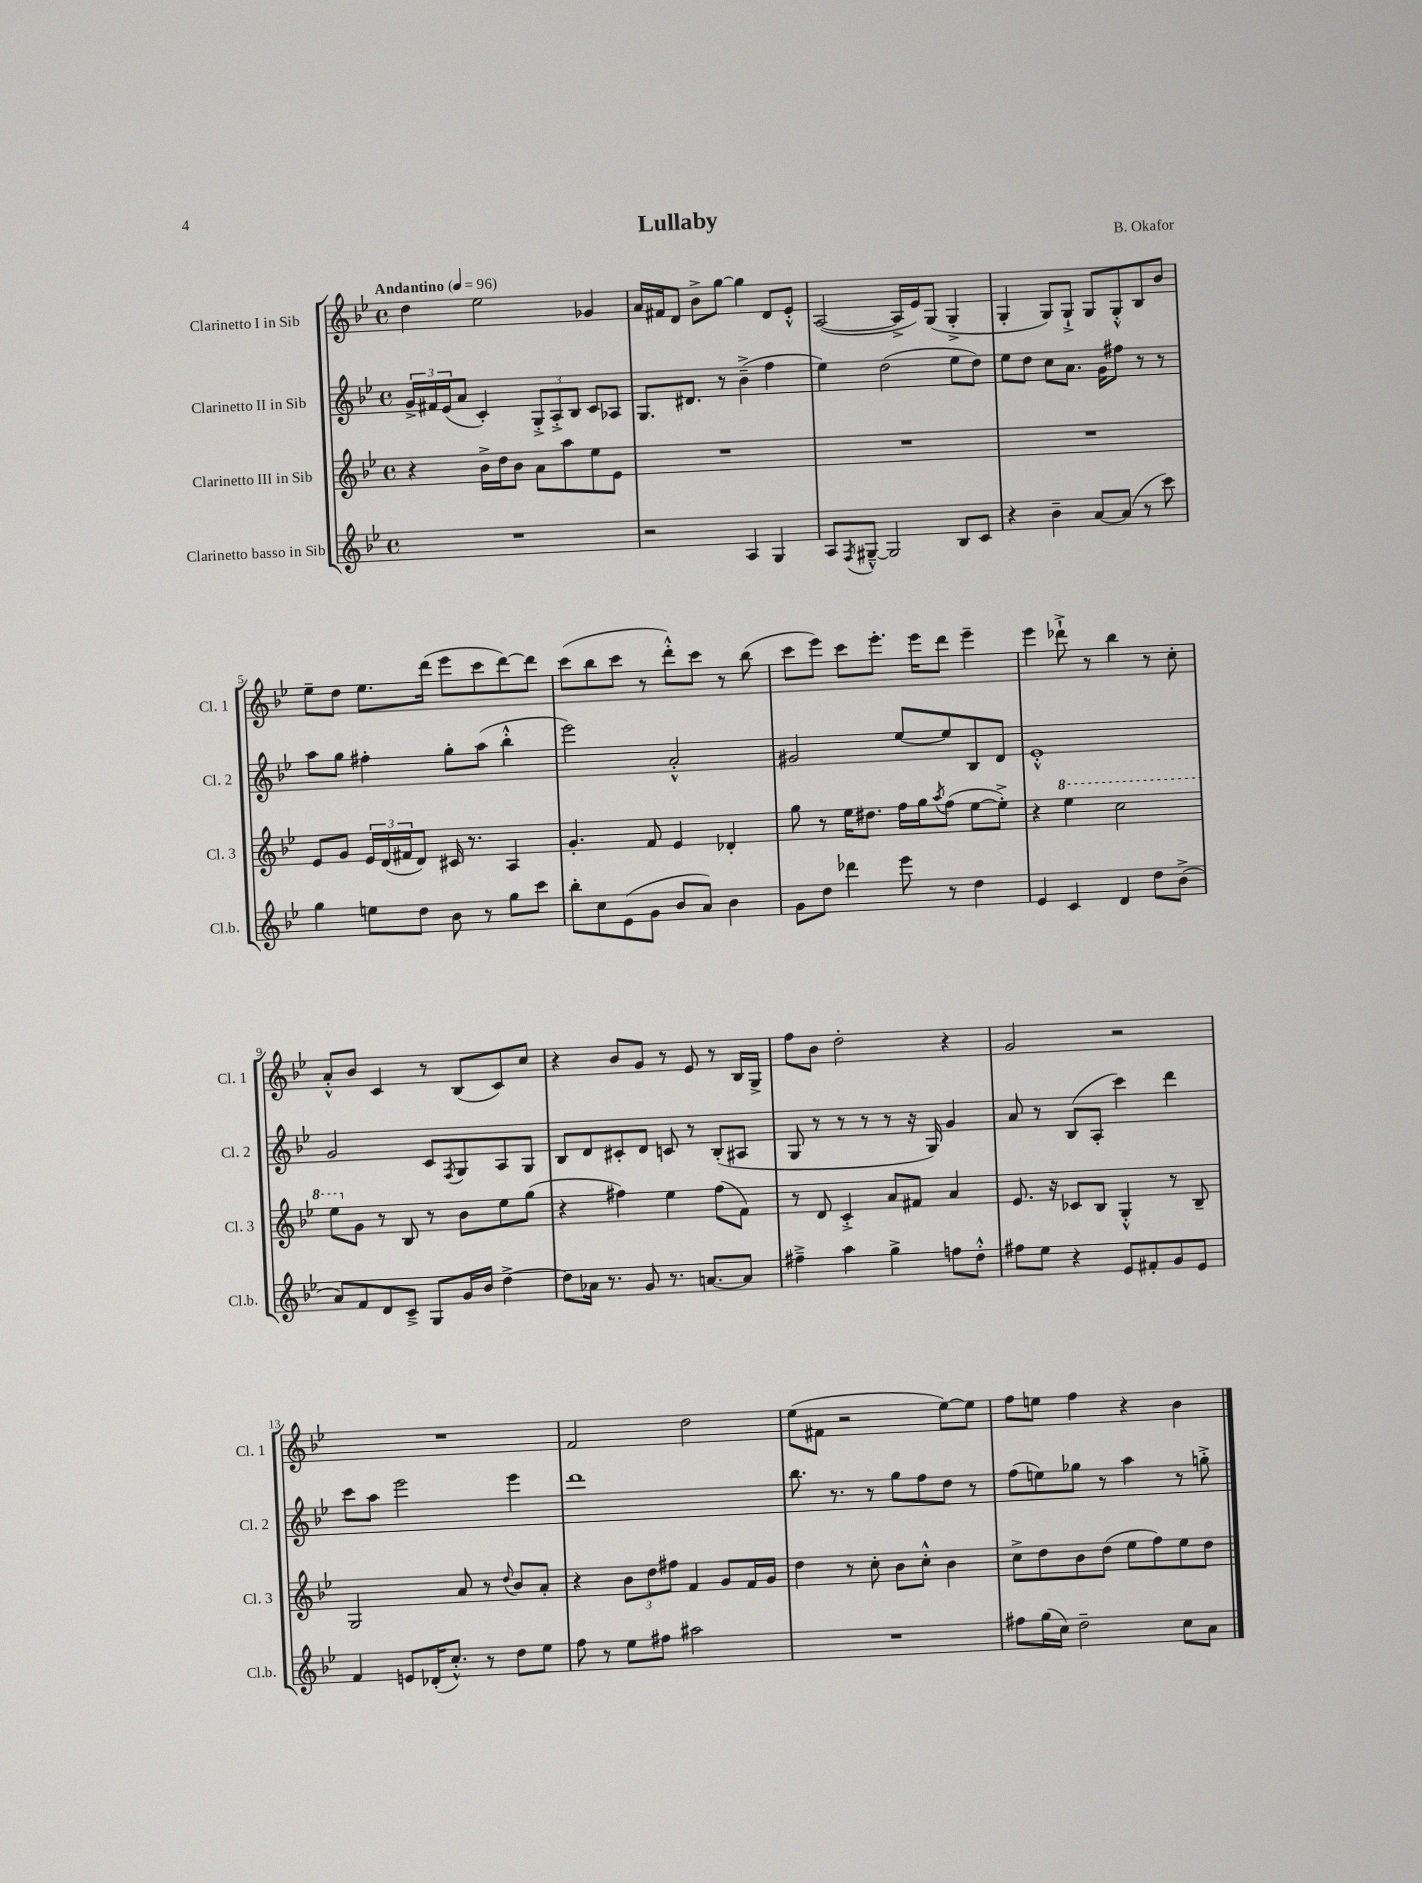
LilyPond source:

\header { title = "Lullaby" composer = "B. Okafor" }
<<
\new StaffGroup <<
\new Staff = "s0" \with { instrumentName = "Clarinetto I in Sib" shortInstrumentName = "Cl. 1" } {
    \clef treble \key bes \major \defaultTimeSignature \time 4/4 \tempo "Andantino" 4 = 96
    d''4 ees''2 ges'4 |
    a'16 fis'16 d'8 bes'8-> g''8~ g''4 d'8 ees'8-.-^ |
    a2~( a16-> ees'16) g8( g4-.-> |
    g4-. g8) g8-!-> g8 g8-.-^ bes8 bes'8 |
    ees''8-- d''8 ees''8. d'''16( ees'''8 c'''8 d'''8~) d'''8 |
    c'''8( bes''8 c'''8 r8 d'''8-.-^) c'''8 r8 bes''8( |
    c'''8 ees'''8) c'''8 ees'''8.-. ees'''16 d'''8 ees'''4-- |
    ees'''4 des'''8-!-> r8 bes''4 r8 c''8-. |
    a'8-.-^ bes'8 c'4 r8 bes8( c'8) c''8 |
    r4 bes'8 g'8 r8 ees'8 r8 bes16 g16-> |
    f''8 bes'8 d''2-. r4 |
    g'2 r2 |
    R1 |
    f'2 d''2 |
    ees''8( fis'8 r2 ees''8~) ees''8 |
    f''8 e''8 f''4 r4 bes'4 \bar "|." |
}
\new Staff = "s1" \with { instrumentName = "Clarinetto II in Sib" shortInstrumentName = "Cl. 2" } {
    \clef treble \key bes \major \defaultTimeSignature \time 4/4
    \tuplet 3/2 { g'16-> fis'16 ees'16( } a'8 c'4-.) \tuplet 3/2 { g8-.-> a8-.-> bes8 } c'8 aes8 |
    g8. dis'8. r8 bes'4--->( f''4 |
    ees''4) d''2( ees''8 d''8) |
    ees''8 d''8 c''8 a'8. g'16 fis''8 r8 r8 |
    a''8 g''8 fis''4-. g''8-. a''8( bes''4-.-^ |
    ees'''2) a'2-.-^ |
    gis'2 ees''8~ ees''8 bes8 d'8 |
    ees'1-.-^ |
    g'2 c'8 \acciaccatura { f8 } g8 a8 g8 |
    bes8 d'8 cis'8-. d'8 c'8 r8 bes8-.( ais8 |
    g8 r8 r8 r8 r8 r16 g16) g'4 |
    a'8 r8 bes8( a8-. c'''4) d'''4 |
    c'''8 a''8 ees'''2 ees'''4 |
    d'''1 |
    bes''8. r8. r8 g''8 f''8 d''8 r8 |
    f''8( e''8) ges''8 r8 a''4 r8 g''8-.-> \bar "|." |
}
\new Staff = "s2" \with { instrumentName = "Clarinetto III in Sib" shortInstrumentName = "Cl. 3" } {
    \clef treble \key bes \major \defaultTimeSignature \time 4/4
    r4 bes'16-> d''16 bes'8 a'8 a''8 ees''8 ees'8 |
    R1 |
    R1 |
    R1 |
    ees'8 g'8 \tuplet 3/2 { ees'16 d'16( fis'16 } d'8) cis'16 r8. a4 |
    g'4.-. f'8 ees'4 des'4-. |
    g''8 r8 ees''16 dis''8. f''16 g''16 \acciaccatura { a''8 } f''8( ees''8~ ees''8-.->) |
    r4 \ottava #1 ees'''4 c'''2 |
    ees'''8 \ottava #0 g'8 r8 bes8 r8 bes'8 ees''8 g''8( |
    r4 fis''4) ees''4 fis''8( f'8) |
    r8 d'8 c'4-.-> a'8 fis'8 a'4 |
    ees'8. r16 ces'8 bes8 g4-.-^ r8 bes8-- |
    g2 a'8 r8 \appoggiatura { d''8 } bes'8 a'8-. |
    r4 \tuplet 3/2 { bes'8 d''8 fis''8 } f'4 g'8 f'16 g'16 |
    d''4 r8 c''8-. bes'8 c''8-.-^ bes'4 |
    c''8-> d''8 bes'8 d''8( ees''8 f''8) ees''8 d''8 \bar "|." |
}
\new Staff = "s3" \with { instrumentName = "Clarinetto basso in Sib" shortInstrumentName = "Cl.b." } {
    \clef treble \key bes \major \defaultTimeSignature \time 4/4
    R1 |
    r2 a4 g4 |
    a8 \acciaccatura { f8 } gis8~---^ gis2 bes8 c'8 |
    r4 bes'4-- a'8~ a'8( r8 c'''8) |
    g''4 e''8 d''8 bes'8 r8 g''8 c'''8 |
    bes''8-. c''8 ees'8( g'8 bes'8 a'8) bes'4 |
    g'8 d''8 des'''4 ees'''8 r8 d''4 |
    ees'4 c'4 d'4 d''8 bes'8->( |
    a'8) f'8 d'8 c'8---> g8 g'16 bes'16 d''4~-> |
    d''8 aes'16 r8. g'8 r8. a'8.~ a'8 |
    fis''4---> a''4 g''4-> f''8 d''8-.-^ |
    fis''8 ees''8 r4 ees'8 fis'8-. g'8 ees'8 |
    f'4 e'8 des'16-.( c''8.-.-^) r8 d''8 ees''8 |
    f''8 r8 ees''8 fis''8 ais''2 |
    R1 |
    fis''8 g''16( c''16) d''2-- c''8 a'8 \bar "|." |
}
>>
>>
